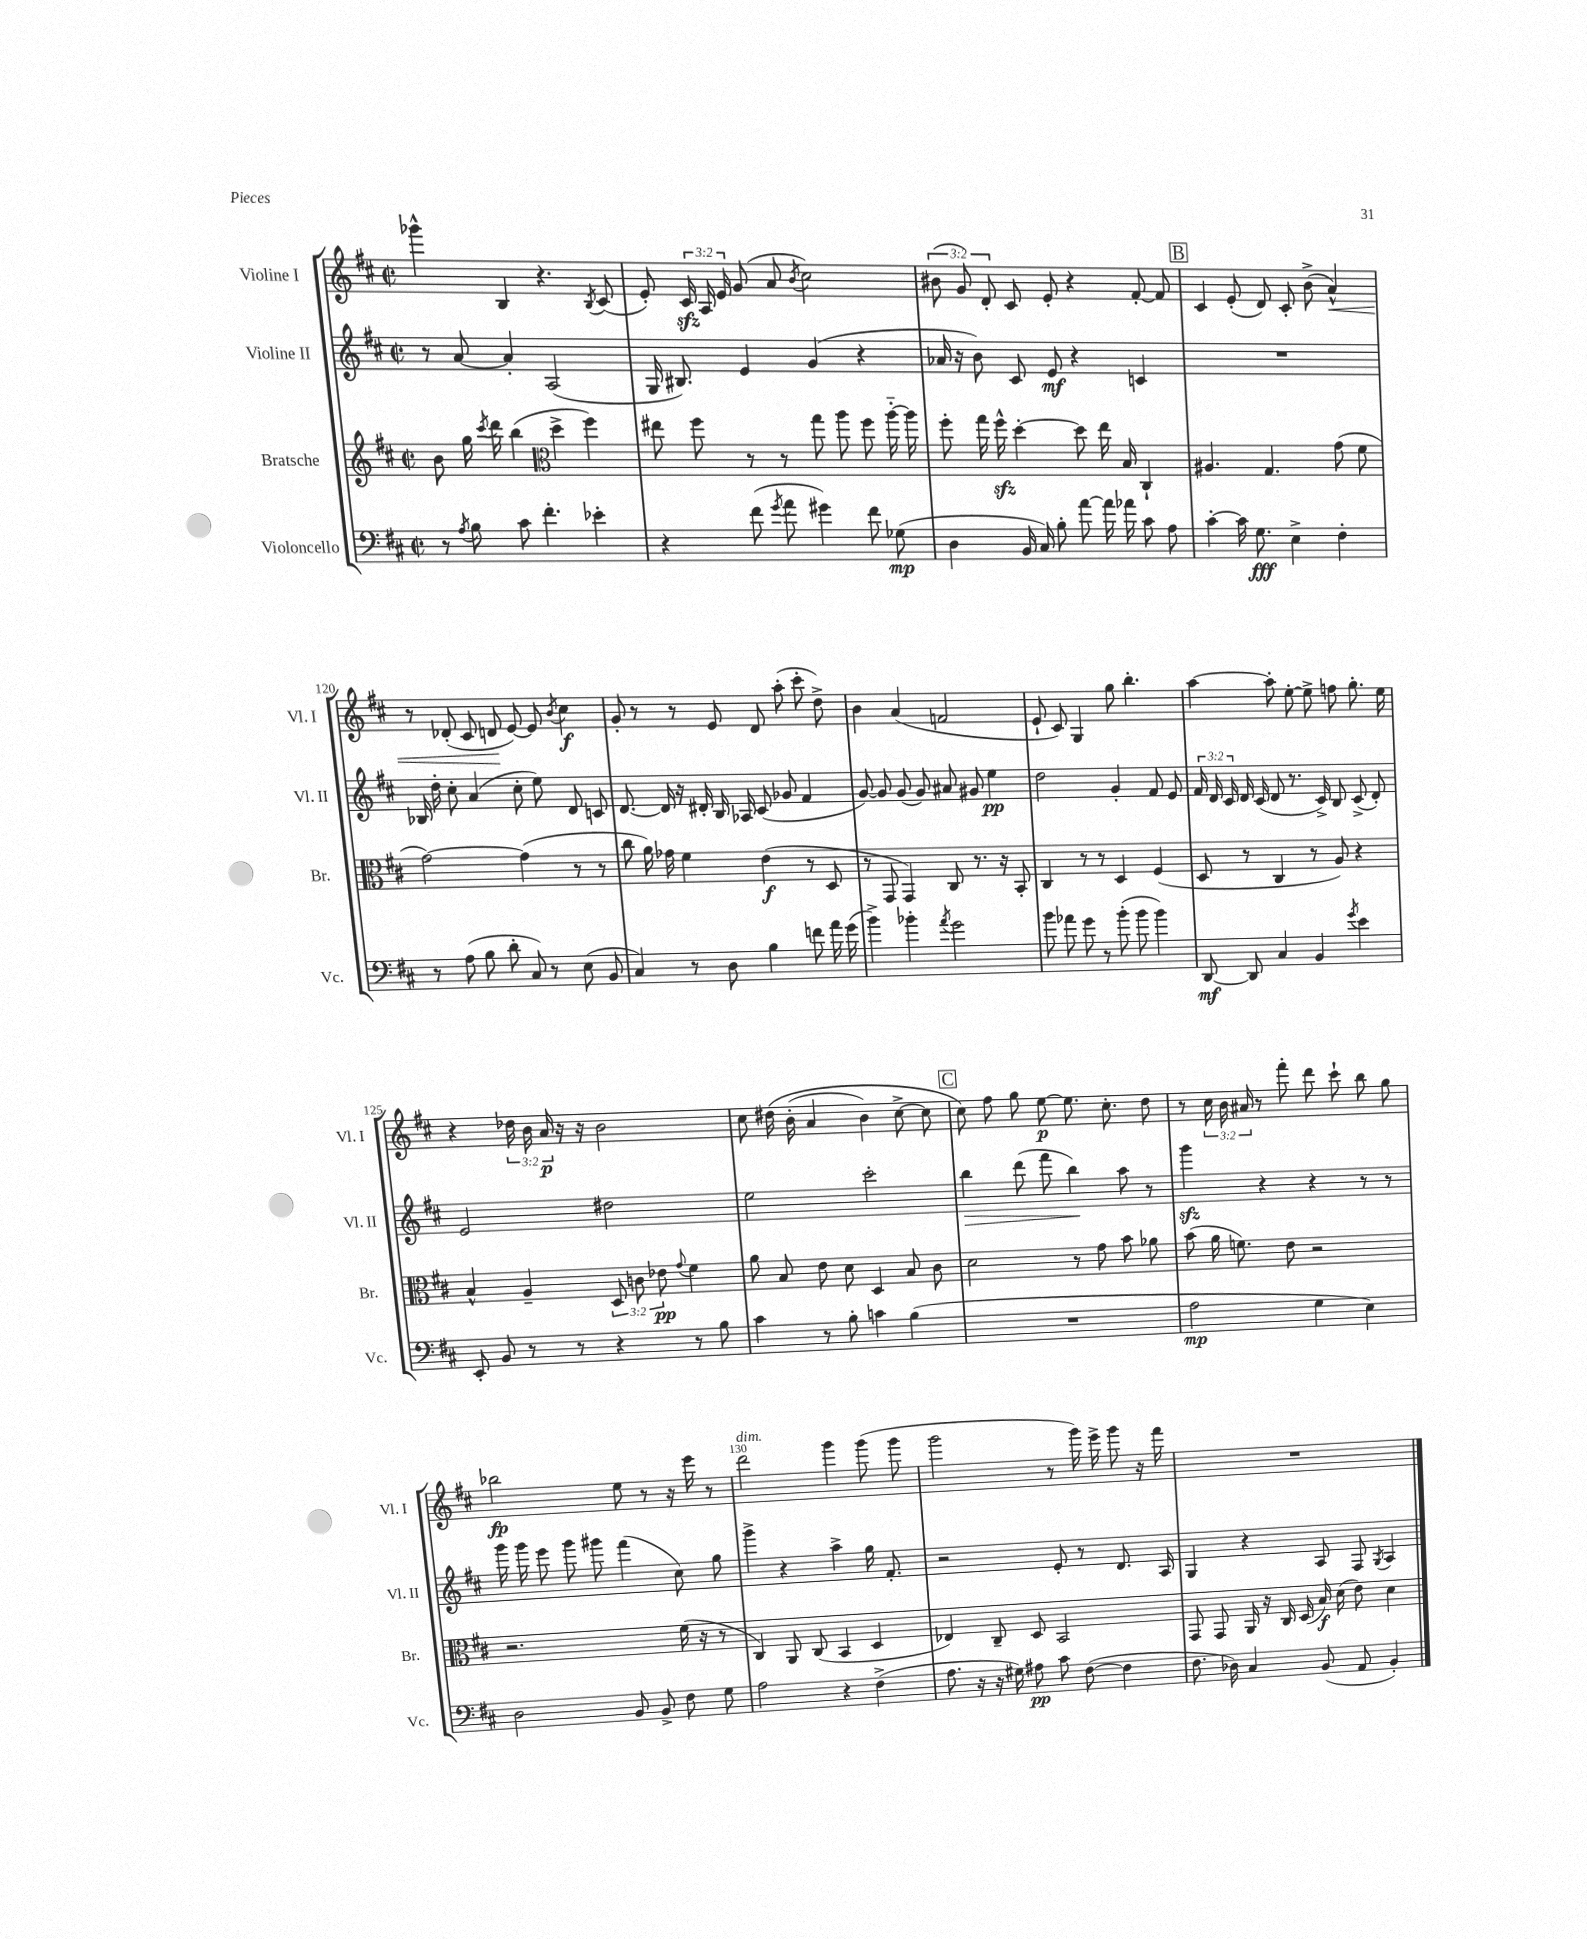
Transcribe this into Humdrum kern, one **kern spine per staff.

**kern	**dynam	**kern	**dynam	**kern	**dynam	**kern	**dynam
*part4	*part4	*part3	*part3	*part2	*part2	*part1	*part1
*staff4	*staff4	*staff3	*staff3	*staff2	*staff2	*staff1	*staff1
*I"Violoncello	*	*I"Bratsche	*	*I"Violine II	*	*I"Violine I	*
*I'Vc.	*	*I'Br.	*	*I'Vl. II	*	*I'Vl. I	*
*clefF4	*	*clefG2	*	*clefG2	*	*clefG2	*
*k[f#c#]	*	*k[f#c#]	*	*k[f#c#]	*	*k[f#c#]	*
*M2/2	*	*M2/2	*	*M2/2	*	*M2/2	*
*met(c|)	*	*met(c|)	*	*met(c|)	*	*met(c|)	*
=116	=116	=116	=116	=116	=116	=116	=116
8r	.	8b\	.	8r	.	4ggg-X^^\	.
8qA/	.	.	.	.	.	.	.
8B\	.	16gg\	.	[8a/	.	.	.
.	.	8qccc#/	.	.	.	.	.
.	.	16ddd\	.	.	.	.	.
8c#\	.	(4bb\	.	4a'/]	.	4B/	.
4.f#'\	.	.	.	.	.	.	.
*	*	*clefC3	*	*	*	*	*
.	.	4dd^\	.	(2A/	.	4.r	.
4e-X'\	.	4ff#\)	.	.	.	.	.
.	.	.	.	.	.	8qB/	.
.	.	.	.	.	.	(8c#/	.
=117	=117	=117	=117	=117	=117	=117	=117
4r	.	8ee#X\	.	16G/	.	8e'/)	.
.	.	.	.	8.B#X/)	.	.	.
.	.	8ff#\	.	.	.	24c#zz/	.
.	.	.	.	.	.	24A/	.
.	.	.	.	.	.	24e/	.
(8f#\	.	8r	.	4e/	.	(8g/	.
8qg/	.	.	.	.	.	.	.
8a\	.	8r	.	.	.	8a/	.
.	.	.	.	.	.	8qb/	.
4g#X\)	.	8gg\	.	(4g/	.	2cc#\)	.
.	.	8aa\	.	.	.	.	.
8f#\	.	8ff#\	.	4r	.	.	.
(8G-X\	mp	[16aa\	.	.	.	.	.
.	.	16aa\]	.	.	.	.	.
=118	=118	=118	=118	=118	=118	=118	=118
4D\	.	8ff#'\	.	16a-X/	.	(12b#X\	.
.	.	.	.	16r	.	.	.
.	.	.	.	.	.	12g/)	.
.	.	16gg\	.	8b\)	.	.	.
.	.	.	.	.	.	12d'/	.
.	.	16ff#zz^^\	.	.	.	.	.
16BB/	.	[4dd'\	.	8c#/	.	8c#/	.
16C#/)	.	.	.	.	.	.	.
8B'\	.	.	.	8e/	mf	8e'/	.
[8a\	.	8dd\]	.	4r	.	4r	.
16a\]	.	16ee\	.	.	.	.	.
16a-X\	.	16B/	.	.	.	.	.
8c#\	.	4C#`/	.	4cn/	.	[8f#'/	.
8A\	.	.	.	.	.	8f#/]	.
!!LO:REH:place=s1:t=B
=119	=119	=119	=119	=119	=119	=119	=119
[4c#'\	.	4.A#X/	.	1r	.	4c#/	.
16c#\]	.	.	.	.	.	(8e'/	.
8.G\	fff	.	.	.	.	.	.
.	.	4.G/	.	.	.	8d/)	.
4E^\	.	.	.	.	.	8c#'/	.
.	.	.	.	.	.	(8b^\	.
!	!	!	!	!	!	!	!LO:HP:b
4F#'\	.	(8g\	.	.	.	4a^^/)	<
.	.	8f#\	.	.	.	.	.
!!LO:LB:g=z
=120	=120	=120	=120	=120	=120	=120	=120
8r	.	[2g\)	.	16B-X/	.	8r	.
.	.	.	.	16dd'\	.	.	.
(8A\	.	.	.	8cc#'\	.	(8d-X'/	.
8B\	.	.	.	(4a/	.	8c#/	.
8d'\	.	.	.	.	.	8dn/	.
8C#/)	.	(4g\]	.	8cc#'\	.	[8e/)	[
8r	.	.	.	8ee\)	.	8e/]	.
.	.	.	.	.	.	8qb/	.
(8E\	.	8r	.	8d/	.	4cc#\	f
8BB/	.	8r	.	8cn/	.	.	.
=121	=121	=121	=121	=121	=121	=121	=121
4C#/)	.	8cc#\	.	[8.d/	.	8g'/	.
.	.	16a\)	.	.	.	8r	.
.	.	16g-X\	.	16d/]	.	.	.
8r	.	4f#\	.	16r	.	8r	.
.	.	.	.	16d#X'/	.	.	.
8D\	.	.	.	16B/	.	8e/	.
.	.	.	.	16A-X/	.	.	.
4B\	.	(4e\	f	(8c#/	.	8d/	.
.	.	.	.	8g-X/	.	(8aa'\	.
8fn\	.	8r	.	4f#/	.	8ccc#'\	.
16a\	.	8D/	.	.	.	8dd^\)	.
(16g\	.	.	.	.	.	.	.
=122	=122	=122	=122	=122	=122	=122	=122
4b^\)	.	8r	.	[8g/)	.	4b\	.
.	.	8GG/	.	8g/]	.	.	.
4b-X'\	.	4GG/)	.	(8g/	.	(4a/	.
.	.	.	.	8g/)	.	.	.
8qa/	.	.	.	.	.	.	.
2g\	.	8C#/	.	8a#X/	.	2fn/	.
.	.	8.r	.	8g#X/	.	.	.
.	.	.	.	4ee\	pp	.	.
.	.	16r	.	.	.	.	.
.	.	8BB'/	.	.	.	.	.
=123	=123	=123	=123	=123	=123	=123	=123
8b\	.	4C#/	.	2dd\	.	8e`/	.
8a-X\	.	.	.	.	.	8c#/)	.
8g\	.	8r	.	.	.	4G/	.
8r	.	8r	.	.	.	.	.
(8b'\	.	4D/	.	4g'/	.	8gg\	.
8b\	.	.	.	.	.	4.bb'\	.
4b\)	.	(4F#/	.	8f#/	.	.	.
.	.	.	.	8e/	.	.	.
=124	=124	=124	=124	=124	=124	=124	=124
[8DD/	mf	8D/	.	24f#/	.	[4aa\	.
.	.	.	.	24d/	.	.	.
.	.	.	.	24c#/	.	.	.
8DD/]	.	8r	.	16d/	.	.	.
.	.	.	.	(16c#/	.	.	.
4C#/	.	4C#/	.	8d/	.	8aa'\]	.
.	.	.	.	8.r	.	[8ee'\	.
4BB/	.	8r	.	.	.	8ee^\]	.
.	.	.	.	16c#^/)	.	.	.
.	.	8A/)	.	8B/	.	8ffn\	.
8qg/	.	.	.	.	.	.	.
4e\	.	4r	.	(8c#^/	.	8.gg'\	.
.	.	.	.	8d'/)	.	.	.
.	.	.	.	.	.	16ee\	.
!!LO:LB:g=z
=125	=125	=125	=125	=125	=125	=125	=125
8EE'/	.	4B^^/	.	2e/	.	4r	.
8BB/	.	.	.	.	.	.	.
8r	.	4A~/	.	.	.	24dd-X\	.
.	.	.	.	.	.	24b\	.
.	.	.	.	.	.	24a/	p
8r	.	.	.	.	.	16r	.
.	.	.	.	.	.	16r	.
4r	.	12D/	.	2dd#X\	.	2b\	.
.	.	12cn\	.	.	.	.	.
.	.	12e-X\	pp	.	.	.	.
.	.	8qqg/	.	.	.	.	.
8r	.	4f#\	.	.	.	.	.
8B\	.	.	.	.	.	.	.
=126	=126	=126	=126	=126	=126	=126	=126
4c#\	.	8a\	.	2ee\	.	8cc#\	.
.	.	8B/	.	.	.	(16dd#X\	.
.	.	.	.	.	.	(16b'\	.
8r	.	8e\	.	.	.	4a/	.
8B'\	.	8d\	.	.	.	.	.
4cn\	.	4D/	.	2ccc#'\	.	4b\)	.
(4B\	.	8B/	.	.	.	[8cc#^\	.
.	.	8c#\	.	.	.	8cc#\]	.
!!LO:REH:place=s1:t=C
=127	=127	=127	=127	=127	=127	=127	=127
!	!	!	!	!	!LO:HP:b	!	!
1r	.	2d\	.	4bb\	>	8cc#\)	.
.	.	.	.	.	.	8ff#\	.
.	.	.	.	(8ddd\	.	8gg\	.
.	.	.	.	8fff#\	.	[8ee\	p
.	.	8r	.	4bb\)	.	8.ee\]	.
.	.	8g\	.	.	.	.	.
.	.	.	.	.	.	8.cc#'\	.
.	.	8b\	.	8aa\	]	.	.
.	.	8a-X\	.	8r	.	8dd\	.
=128	=128	=128	=128	=128	=128	=128	=128
2A\	mp	(8b\	.	4gggzz\	.	8r	.
.	.	16a\	.	.	.	24cc#\	.
.	.	.	.	.	.	24b\	.
.	.	8.fn\)	.	.	.	.	.
.	.	.	.	.	.	24a#X/	.
.	.	.	.	4r	.	8r	.
.	.	8e\	.	.	.	8fff#'\	.
4G\	.	2r	.	4r	.	8ddd\	.
.	.	.	.	.	.	8ccc#`\	.
4E\)	.	.	.	8r	.	8bb\	.
.	.	.	.	8r	.	8gg\	.
!!LO:LB:g=z
=129	=129	=129	=129	=129	=129	=129	=129
2D\	.	2.r	.	16ggg\	.	2bb-X\	fp
.	.	.	.	16ggg\	.	.	.
.	.	.	.	8eee\	.	.	.
.	.	.	.	8ggg\	.	.	.
.	.	.	.	8ggg#X\	.	.	.
8BB/	.	.	.	(4fff#\	.	8ee\	.
8BB^/	.	.	.	.	.	8r	.
8F#\	.	(16f#\	.	8cc#\)	.	16r	.
.	.	16r	.	.	.	16eee\	.
8G\	.	8r	.	8gg\	.	8r	.
=130	=130	=130	=130	=130	=130	=130	=130
!	!	!	!	!	!	!LO:TX:a:i:t=dim.	!
2A\	.	4C#/)	.	4ggg^\	.	2ddd\	.
.	.	8AA/	.	4r	.	.	.
.	.	(8C#/	.	.	.	.	.
4r	.	4BB/	.	4aa^\	.	4ggg\	.
(4F#^\	.	4D/	.	16gg\	.	(8ggg\	.
.	.	.	.	8.f#'/	.	.	.
.	.	.	.	.	.	8ggg\	.
=131	=131	=131	=131	=131	=131	=131	=131
8.A\	.	4E-X/)	.	2r	.	2ggg\	.
16r	.	.	.	.	.	.	.
16r	.	8C#~/	.	.	.	.	.
16G#X\)	.	.	.	.	.	.	.
8A#X\	pp	8D/	.	.	.	.	.
8c#\	.	2BB/	.	8e'/	.	8r	.
([8F#\	.	.	.	8r	.	16ggg\)	.
.	.	.	.	.	.	16eee^\	.
4F#\]	.	.	.	8.d/	.	8ggg\	.
.	.	.	.	.	.	16r	.
.	.	.	.	16A/	.	16fff#\	.
=132	=132	=132	=132	=132	=132	=132	=132
8.F#\	.	8GG/	.	4G/	.	1r	.
.	.	8GG/	.	.	.	.	.
16D-X\)	.	.	.	.	.	.	.
4C#/	.	16AA/	.	4r	.	.	.
.	.	16r	.	.	.	.	.
.	.	16C#/	.	.	.	.	.
.	.	(16D/	.	.	.	.	.
(8BB/	.	16B/)	f	8A/	.	.	.
.	.	(16d\	.	.	.	.	.
8AA/	.	8e\)	.	8F#/	.	.	.
.	.	.	.	8qG/	.	.	.
4BB'/)	.	4d\	.	4A/	.	.	.
==	==	==	==	==	==	==	==
*-	*-	*-	*-	*-	*-	*-	*-
